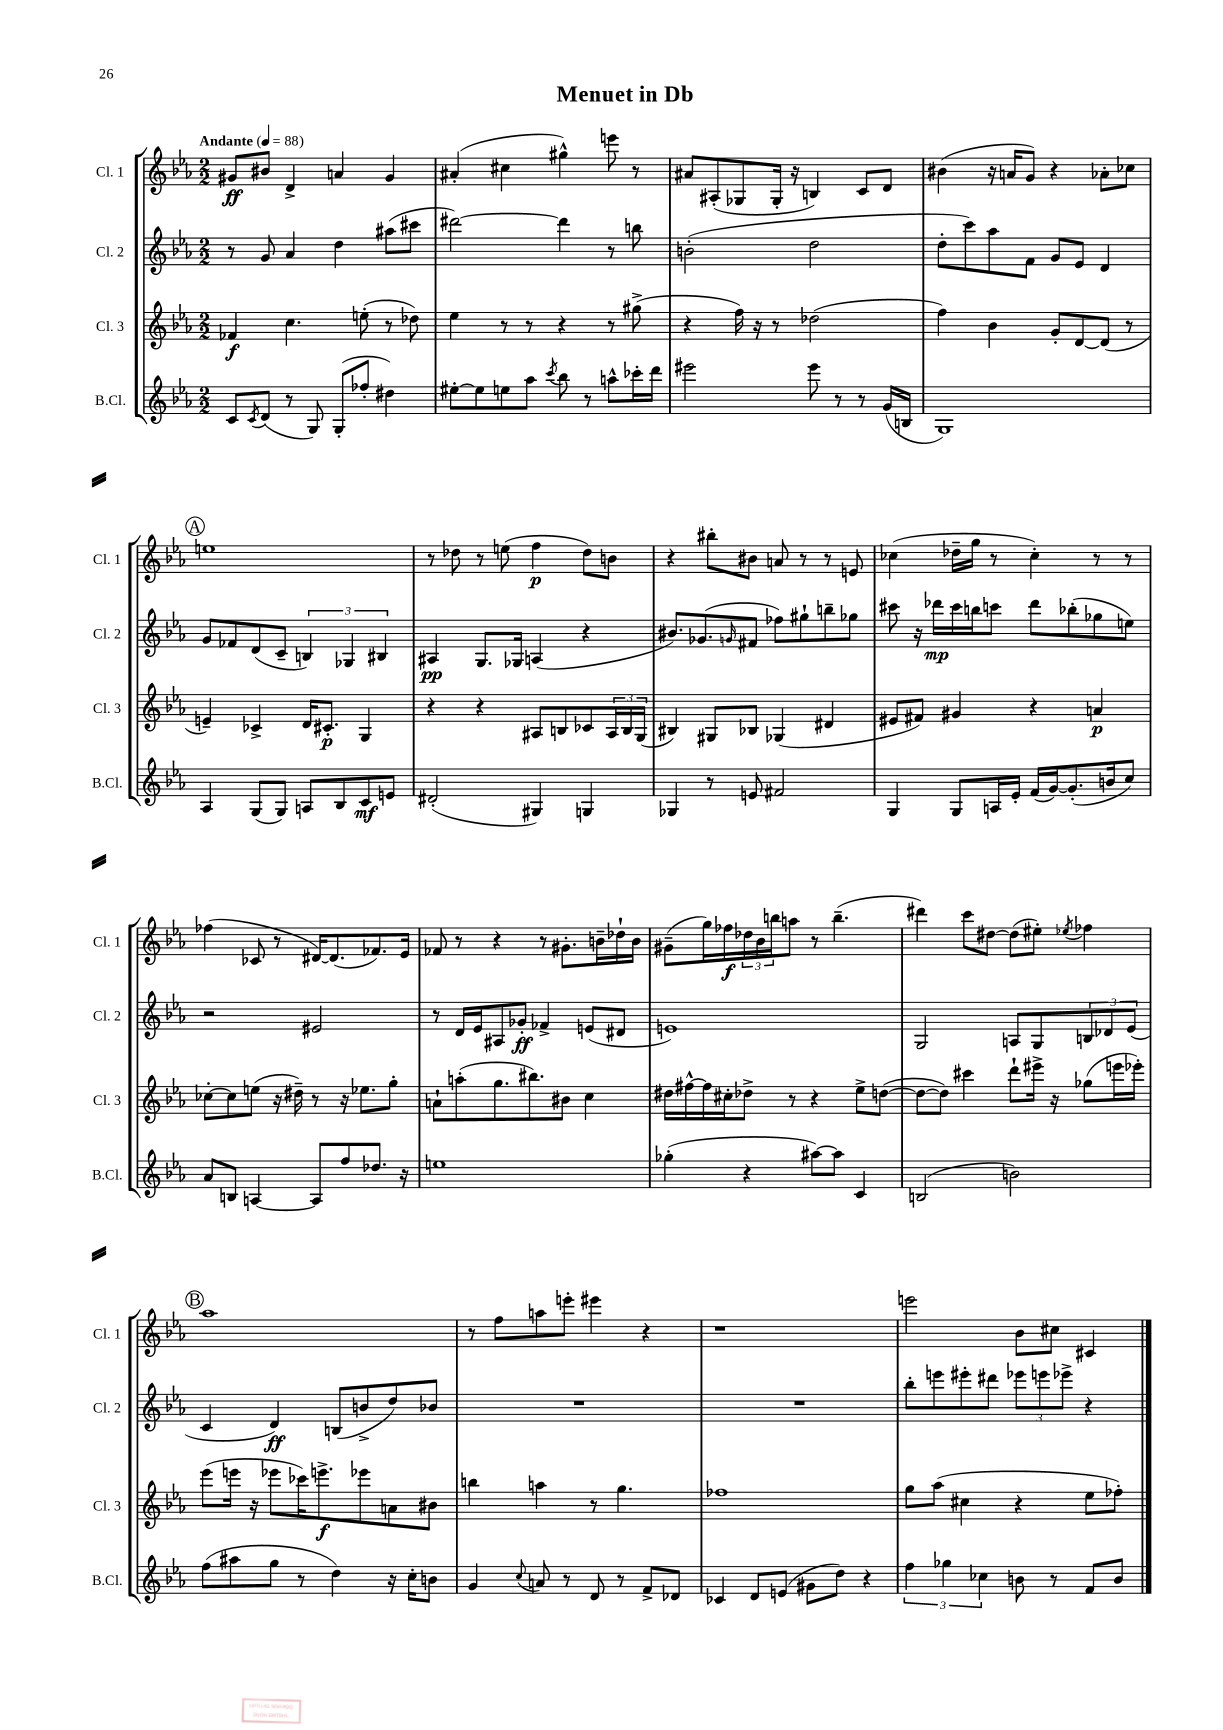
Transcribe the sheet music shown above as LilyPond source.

\header { title = "Menuet in Db" }
<<
\new StaffGroup <<
\new Staff = "s0" \with { instrumentName = "Cl. 1" shortInstrumentName = "Cl. 1" } {
    \clef treble \key ees \major \numericTimeSignature \time 2/2 \tempo "Andante" 4 = 88
    gis'8\ff bis'8 d'4-> a'4 gis'4 |
    ais'4-.( cis''4 gis''4-^) e'''8 r8 |
    ais'8 ais8-.( ges8 ges16-. r16 b4) c'8 d'8 |
    bis'4( r16 a'16 g'8) r4 aes'8-. ces''8 |
    \mark \markup { \circle "A" } e''1 |
    r8 des''8 r8 e''8( f''4\p des''8) b'8 |
    r4 bis''8-. bis'8 a'8 r8 r8 e'8 |
    ces''4( des''16-- g''16 r8 ces''4-.) r8 r8 |
    fes''4( ces'8 r8 dis'16~) dis'8.( fes'8.) ees'16 |
    fes'8 r8 r4 r8 gis'8.-. b'16-- des''16-! b'16 |
    gis'8--( g''16) fes''16\f \tuplet 3/2 { des''16 bes'16 b''16 } a''8 r8 b''4.--( |
    dis'''4) c'''8 dis''8~ dis''8( eis''8-.) \acciaccatura { ees''8 } fes''4 |
    \mark \markup { \circle "B" } aes''1 |
    r8 f''8 a''8 e'''8-. eis'''4 r4 |
    r1 |
    e'''2 bes'8 cis''8 cis'4 \bar "|." |
}
\new Staff = "s1" \with { instrumentName = "Cl. 2" shortInstrumentName = "Cl. 2" } {
    \clef treble \key ees \major \numericTimeSignature \time 2/2
    r8 g'8 aes'4 d''4 ais''8( cis'''8 |
    dis'''2~) dis'''4 r8 b''8 |
    b'2-.( d''2 |
    d''8-. c'''8) aes''8 f'8 g'8 ees'8 d'4 |
    \mark \markup { \circle "A" } g'8 fes'8 d'8( c'8-- \tuplet 3/2 { b4) ges4 bis4 } |
    ais4\pp g8. ges16 a4( r4 |
    bis'8.) ges'8.( \grace { g'16 } fis'8 fes''8) gis''8-! b''8-- ges''8 |
    cis'''8 r16 des'''16\mp cis'''16 b''16 c'''8 des'''8 bes''8-.( ges''8 e''8) |
    r2 eis'2 |
    r8 d'16 ees'16 ais8 ges'8-.\ff fes'4-> e'8( dis'8 |
    e'1) |
    g2 a8 g8 \tuplet 3/2 { b8 des'8 ees'8( } |
    \mark \markup { \circle "B" } c'4 d'4\ff) b8( b'8-> d''8) bes'8 |
    R1 |
    R1 |
    bes''8-. e'''8 eis'''8-. dis'''8 \tuplet 3/2 { ees'''8 e'''8 ees'''8-> } r4 \bar "|." |
}
\new Staff = "s2" \with { instrumentName = "Cl. 3" shortInstrumentName = "Cl. 3" } {
    \clef treble \key ees \major \numericTimeSignature \time 2/2
    fes'4\f c''4. e''8-.( r8 des''8) |
    ees''4 r8 r8 r4 r8 gis''8->( |
    r4 f''16) r16 r8 des''2( |
    f''4) bes'4 g'8-. d'8~ d'8( r8 |
    \mark \markup { \circle "A" } e'4--) ces'4-> d'16 cis'8.-.\p g4 |
    r4 r4 ais8 b8 ces'8 \tuplet 3/2 { ais16 b16 g16( } |
    bis4) gis8 bes8 ges4( dis'4 |
    eis'8 fis'8) gis'4 r4 a'4\p |
    ces''8~-. ces''8 e''8( r16 dis''16--) r8 r16 ees''8. g''8-. |
    a'8-! a''8-.( g''8. bis''8.) bis'8 c''4 |
    dis''16 fis''16~-^ fis''16 cis''16-. des''8-> r8 r4 ees''8-> d''8~( |
    d''8~ d''8) cis'''4 d'''8-! eis'''16-> r16 ges''8( e'''16 ees'''16-.) |
    \mark \markup { \circle "B" } ees'''8( e'''16 r16 ees'''8 ces'''16) e'''8.->\f ees'''8 a'8 bis'8 |
    b''4 a''4 r8 g''4. |
    fes''1 |
    g''8 aes''8( cis''4 r4 ees''8 fes''8-.) \bar "|." |
}
\new Staff = "s3" \with { instrumentName = "B.Cl." shortInstrumentName = "B.Cl." } {
    \clef treble \key ees \major \numericTimeSignature \time 2/2
    c'8 \acciaccatura { c'8 } d'8( r8 g8) g8-.( fes''8-. dis''4) |
    eis''8~-. eis''8 e''8 aes''8 \acciaccatura { c'''8 } bes''8 r8 a''8-^ ces'''16-. d'''16 |
    eis'''2 eis'''8 r8 r8 g'16( b16 |
    g1) |
    \mark \markup { \circle "A" } aes4 g8( g8) a8 bes8 c'8\mf e'8 |
    dis'2-.( gis4) g4 |
    ges4 r8 e'8 fis'2 |
    g4 g8 a16 ees'16-. f'16( g'16~) g'8.-.( b'16 c''8) |
    aes'8 b8 a4~ a8 f''8 des''8. r16 |
    e''1 |
    ges''4-.( r4 ais''8~) ais''8 c'4 |
    b2( b'2) |
    \mark \markup { \circle "B" } f''8( ais''8 g''8 r8 d''4) r16 c''16-. b'8 |
    g'4 \appoggiatura { c''8 } a'8 r8 d'8 r8 f'8-> des'8 |
    ces'4 d'8 e'8( gis'8 d''8) r4 |
    \tuplet 3/2 { f''4 ges''4 ces''4 } b'8 r8 f'8 b'8 \bar "|." |
}
>>
>>
\layout { \context { \Score \remove "Bar_number_engraver" } }
